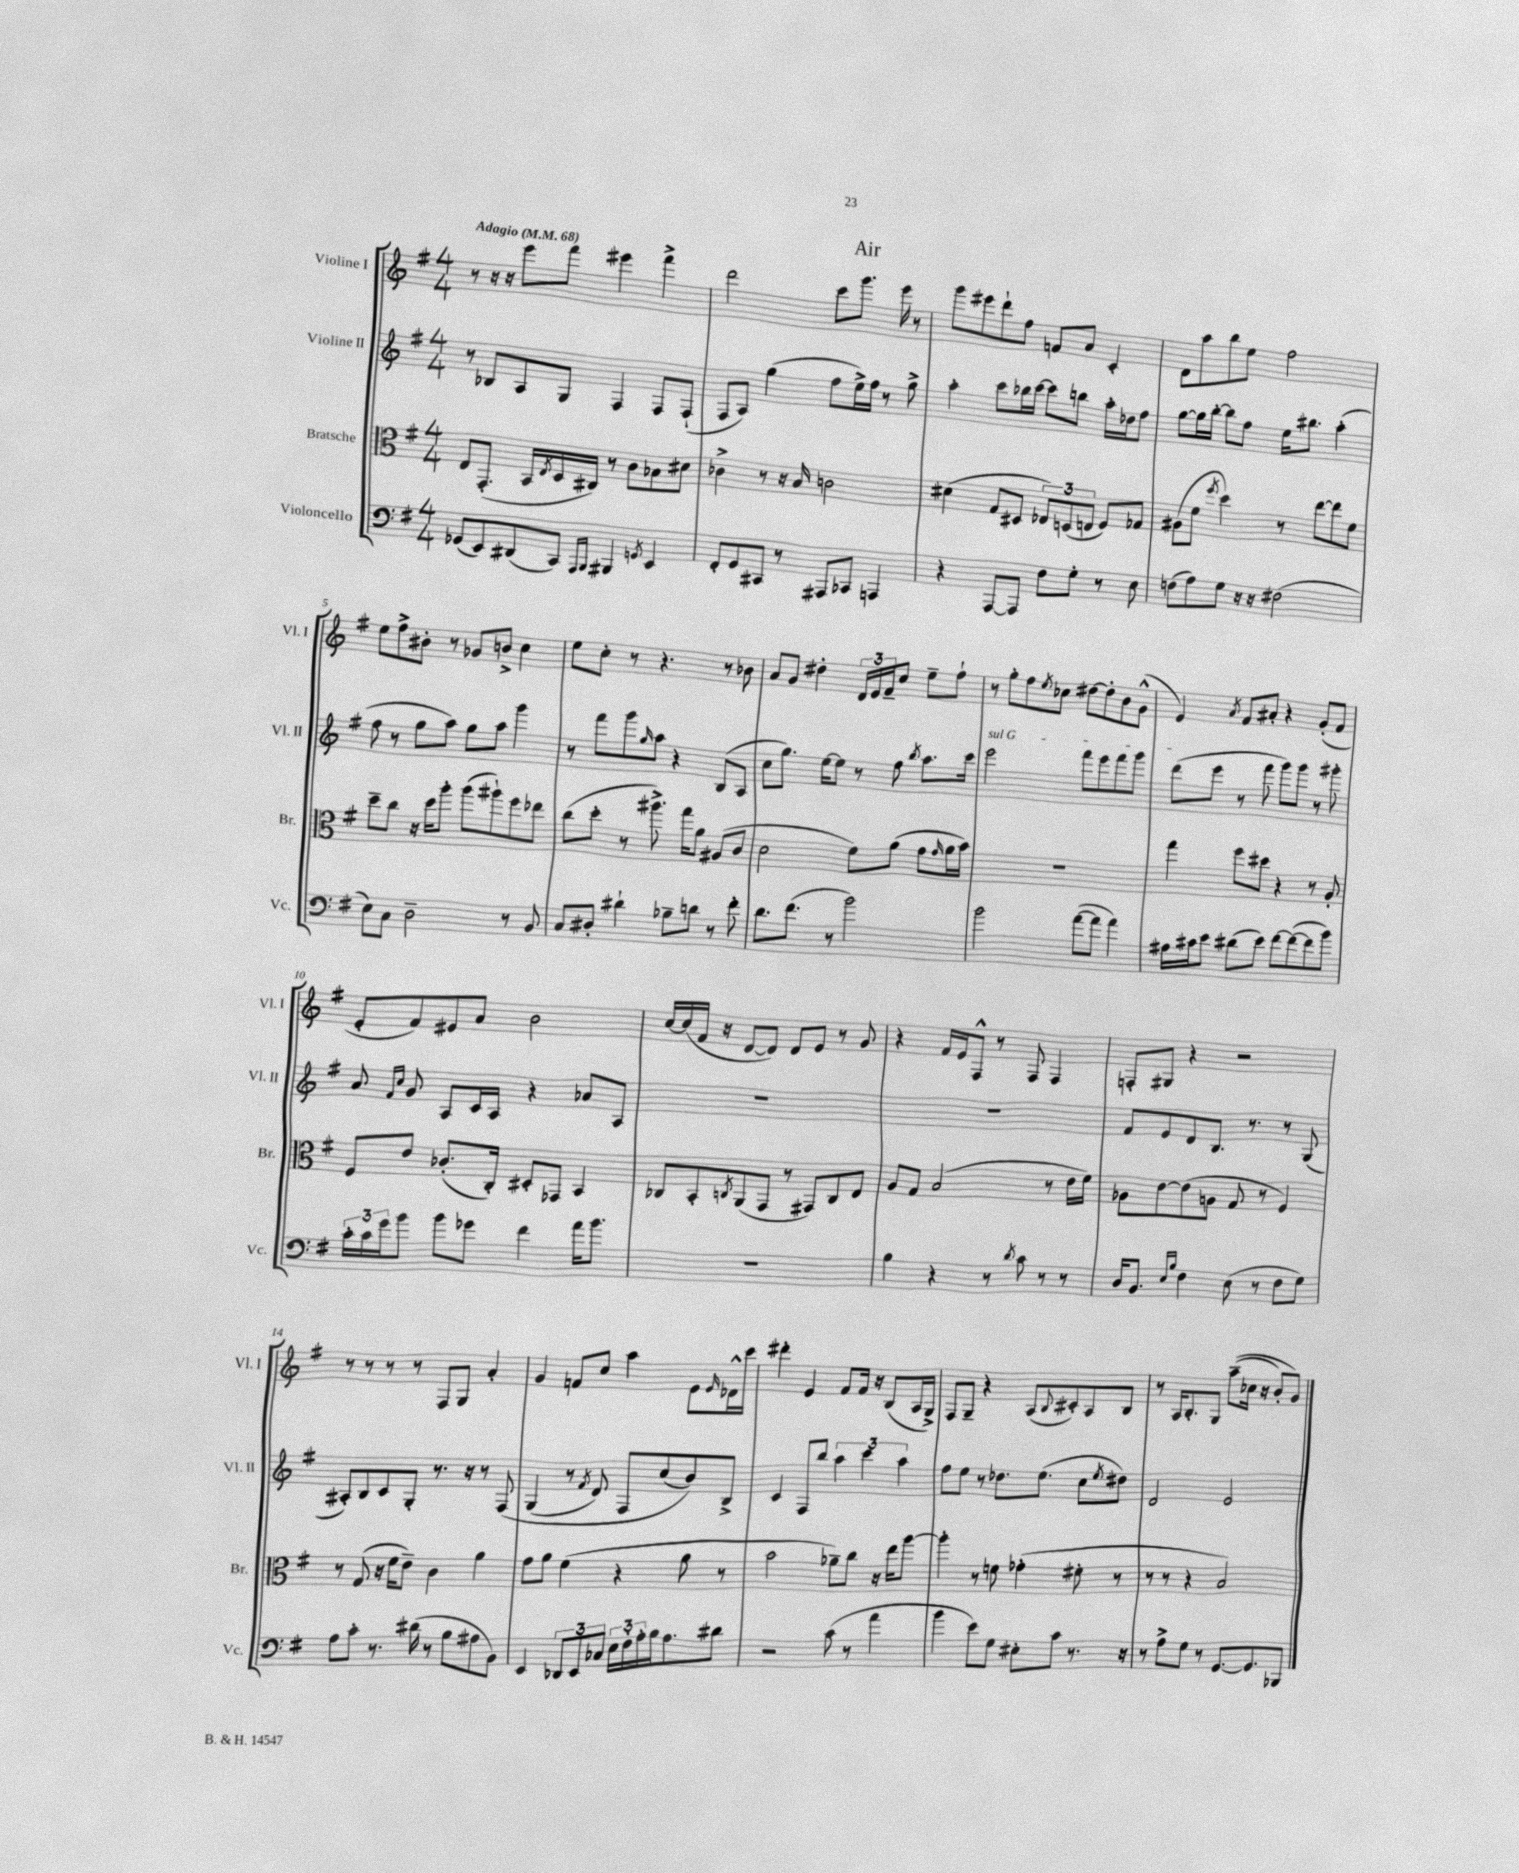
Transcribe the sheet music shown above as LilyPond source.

\header { title = "Air" }
<<
\new StaffGroup <<
\new Staff = "s0" \with { instrumentName = "Violine I" shortInstrumentName = "Vl. I" } {
    \clef treble \key g \major \numericTimeSignature \time 4/4 \tempo "Adagio" 4 = 68
    r8 r16 r16 e'''8 fis'''8 eis'''4 fis'''4-> |
    d'''2 c'''8 g'''8. e'''16 r8 |
    g'''8 eis'''8 d'''8-! fis''8 f'8 a'8 c'4-. |
    d'8 a''8 b''8 e''8 fis''2 |
    e''8 fis''8-> bis'8-. r8 ges'8 b'8-> c''4 |
    e''8 c''8-. r8 r4. r8 bes'8 |
    a'8 g'8 dis''4-. \tuplet 3/2 { d'16 e'16 fis'16-- } c''8 e''8-- fis''8-! |
    r8 g''8-. fis''8 \acciaccatura { e''8 } ces''8 dis''8~ dis''8-. b'8 g'8-^( |
    e'4) \acciaccatura { a'8 } fis'8 ais'8-. r4 g'8-.( fis'8 |
    e'8-. fis'8) eis'8 a'8 b'2 |
    c''16~ c''16( fis'16 r16 d'8~ d'8) d'8 e'8 r8 g'8 |
    r4 fis'16 e'16 fis8-^ r8 fis8 fis4 |
    f8-. gis8 r4 r2 |
    r8 r8 r8 r8 fis8 g8 a'4-. |
    g'4 f'8 c''8 a''4 e'8 \grace { e'16 } des'16-^ c'''16 |
    dis'''4-. e'4 fis'8 fis'16 r16 b8( a16 g16->) |
    fis8 g8-- r4 a8( \appoggiatura { b8 } cis'8-.) a8 b8 |
    r8 a16 b8.-. g8 a''8--(\( ces''16 r16 b'8-.) g'8\) \bar "|." |
}
\new Staff = "s1" \with { instrumentName = "Violine II" shortInstrumentName = "Vl. II" } {
    \clef treble \key g \major \numericTimeSignature \time 4/4
    r8 bes8 a8 g8 fis4 fis8 fis8-!( |
    fis8 a8) g''4( fis''8 e''16->) fis''16 r8 g''8-> |
    a''4-. c'''8 bes''16 c'''16~ c'''8 b''8 a''16-. des''16 fis''8 |
    g''8~ g''16 b''16~-. b''8 fis''8 e''16 bis''8. a''4-.( |
    fis''8 r8 g''8 a''8) g''8 a''8 g'''4 |
    r8 fis'''8 g'''8 \grace { g''16 } a''8 r4 b8( a8 |
    c''8 g''8.) e''16~ e''8 r8 fis''8 \acciaccatura { b''8 } a''8. c'''16 |
    \once \override TextSpanner.bound-details.left.text = \markup { \italic "sul G" } e'''2\startTextSpan fis'''8 e'''8 fis'''8 g'''8 |
    d'''8( e'''8\stopTextSpan r8 fis'''8 g'''8) g'''8 r8 gis'''8-. |
    a'8 \grace { fis'16 c''16 } g'8 a8 c'16 a16 r4 aes'8 a8 |
    R1 |
    R1 |
    fis'8 e'8 d'8 b8. r8. r8 g8( |
    ais8-.) b8 c'8 g8-. r8. r16 r8 fis8\( |
    g4( r8 \acciaccatura { fis'8 } d'8) fis8 c''8( b'8)\) b8-> |
    c'4 fis8 b''8 \tuplet 3/2 { a''4 c'''4 a''4 } |
    fis''8 e''8 r8 des''8. e''8.( c''8 \acciaccatura { e''8 } dis''8) |
    d'2 e'2 \bar "|." |
}
\new Staff = "s2" \with { instrumentName = "Bratsche" shortInstrumentName = "Br." } {
    \clef alto \key g \major \numericTimeSignature \time 4/4
    e8 g,8.-.( b,16 \acciaccatura { e8 } d16 cis16) r8 c'8 bes8 dis'8 |
    ces'4-> r8 r16 b16 c'2 |
    dis'4( g8 dis8 \tuplet 3/2 { ees8) d8( e8 } fis8) ges8 |
    ais8( fis'8 \acciaccatura { fis''8 } d''4) r8 e''8~ e''8 fis'8 |
    d''8-- c''8 r16 d''16 a''8-. a''8( ais''8-!) fis''8 ees''8 |
    c''8( d''8-. r8 ais''8.->) g''16 a'8 ais8( c'8 |
    d'2 fis'8) a'8( g'8 \grace { g'16 } a'16 b'16) |
    R1 |
    g''4 fis''8 dis''8 r4 r8 a8-. |
    fis8 e'8 ces'8.-.( c16-.) dis8-. ges,8 b,4 |
    ces8 b,8-. \acciaccatura { c8 } a,8( g,8 r8 gis,8) c8 e8 |
    a8 g8 b2( r8 e'16 fis'16) |
    aes8 e'8~ e'8( a8 g8 r8 fis4) |
    r8 g8( r16 fis'16 e'8--) c'4 a'4 |
    g'8 a'8 fis'4( r4 a'8 r8 |
    b'2 aes'8--) c''8 r16 e''16 a''8~ |
    a''4-. r8 f'8 ges'4-.( fis'8-. r8 |
    r8 r8 r4 b2) \bar "|." |
}
\new Staff = "s3" \with { instrumentName = "Violoncello" shortInstrumentName = "Vc." } {
    \clef bass \key g \major \numericTimeSignature \time 4/4
    ges,8( e,8) dis,8( c,8) \grace { a,,16 b,,16 } bis,,4 \acciaccatura { g,8 } e,4 |
    fis,8-. g,8 cis,8 r8 ais,,8 ces,8 a,,4 |
    r4 a,,8~ a,,8 fis8 g8-. r8 e8 |
    f8( a8) g8 r16 r16 fis2( |
    e8) c8 d2-- r8 b,8 |
    c8 dis8-. dis'4-! bes8-- d'8 r8 fis'8-. |
    d'8. fis'8.( r8 b'2) |
    b'2 a'8~( a'8 a'4) |
    ais16 cis'16 e'8 dis'8( e'8) fis'8~ fis'8~( fis'8 b'8) |
    \tuplet 3/2 { c'16-. c'16 g'16 } b'8 b'8 ges'8 fis'4 a'16 b'8. |
    R1 |
    b4 r4 r8 \acciaccatura { d'8 } c'8 r8 r8 |
    d16 b,8. \grace { e16 b16 } fis4 e8( r8 fis8 g8) |
    a8 c'8-. r8. dis'16( r8 b8 ais8 b,8) |
    e,4 \tuplet 3/2 { des,8 e,8 ces8 } \tuplet 3/2 { e16 fis16-. a16-. } b16 a8. dis'8 |
    r2 c'8( r8 a'4 |
    b'4 e'8) g8 eis8-. c'8 r8. r16 |
    r8 a8-> g8 r8 g,8.~ g,8. bes,,8 \bar "|." |
}
>>
>>
